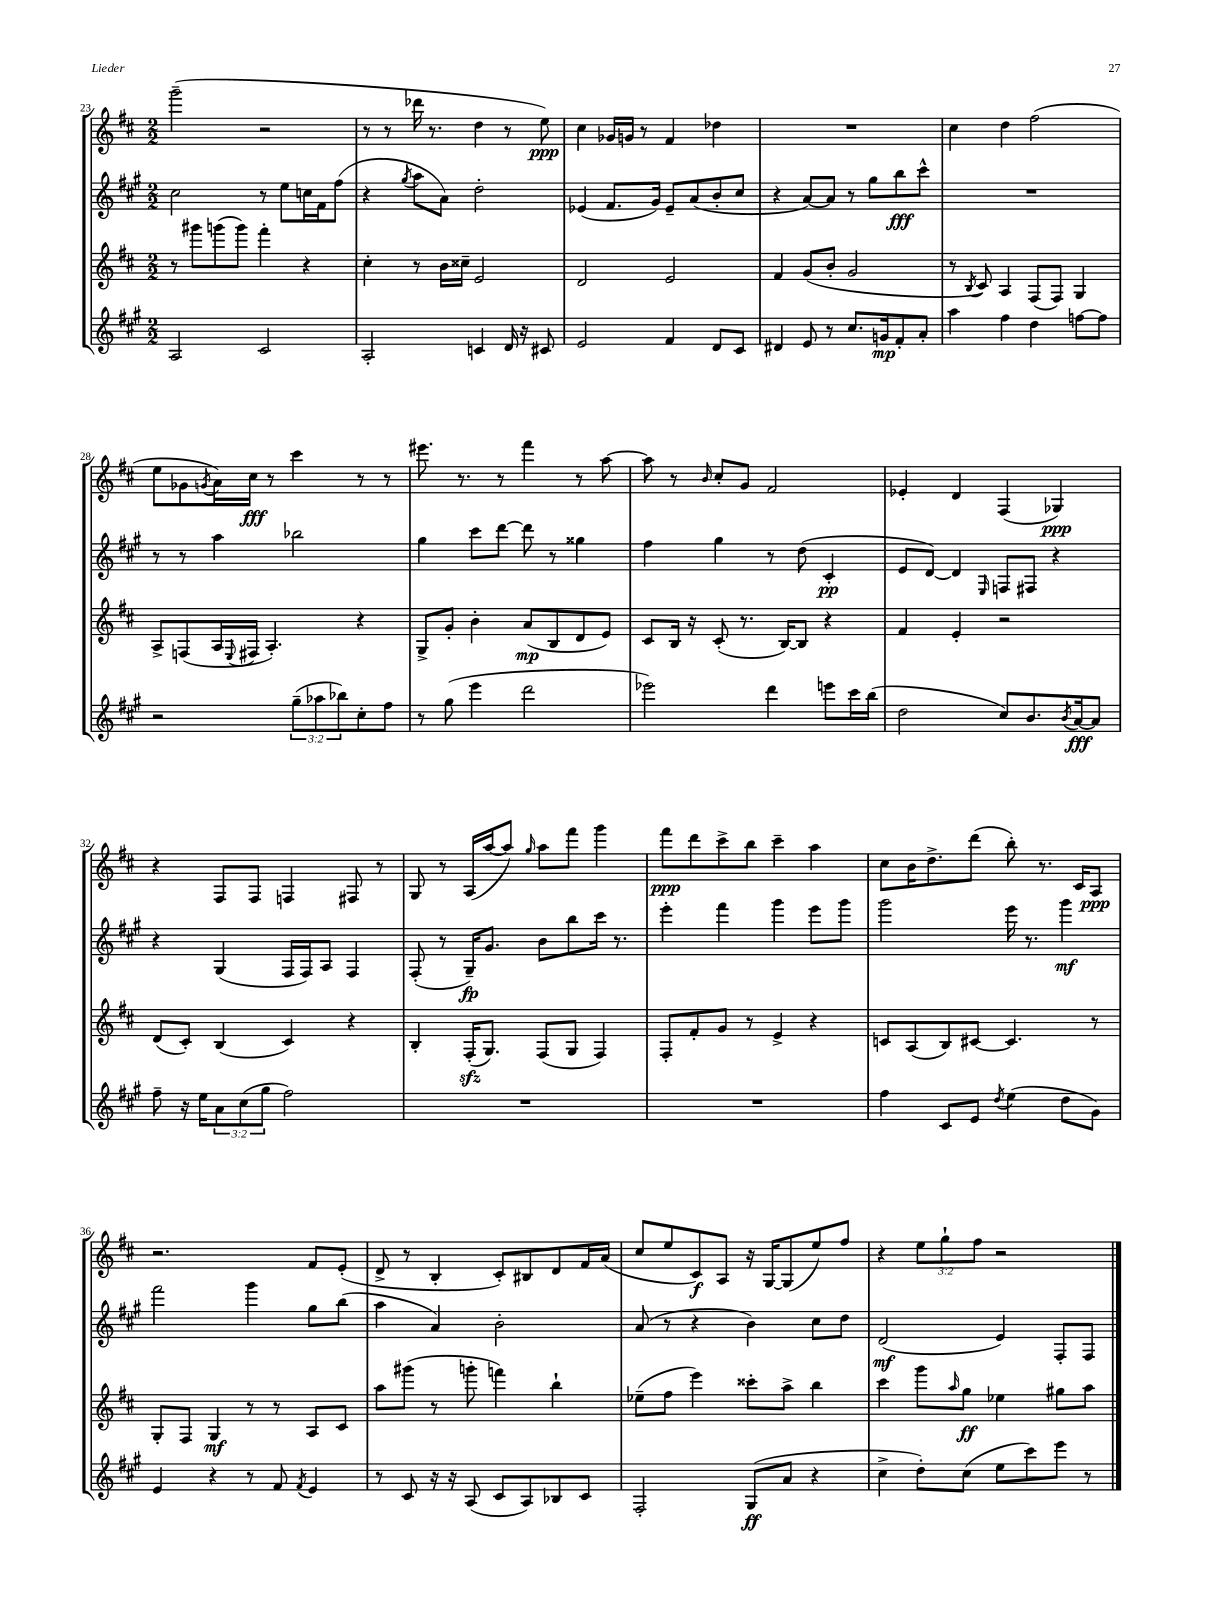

**kern	**kern	**kern	**kern
*staff4	*staff3	*staff2	*staff1
*clefG2	*clefG2	*clefG2	*clefG2
*k[f#c#g#]	*k[f#c#]	*k[f#c#g#]	*k[f#c#]
*M2/2	*M2/2	*M2/2	*M2/2
2A/	8r	2cc#\	(2ggg~\
.	8ggg#\L	.	.
.	(8ggg\	.	.
.	8ggg\J)	.	.
2c#/	4fff#'\	8r	2r
.	.	8ee\L	.
.	4r	16cc\L	.
.	.	16f#\J	.
.	.	(8ff#\J	.
=	=	=	=
2A'/	4cc#'\	4r	8r
.	.	.	8r
.	.	8qgg#/	.
.	8r	8aa\L	16ddd-\
.	.	.	8.r
.	16b\LL	8a\J)	.
.	16cc##~\JJ	.	.
4c/	2e/	2dd'\	4dd\
16d/	.	.	8r
16r	.	.	.
8c#/	.	.	8ee\)
=	=	=	=
2e/	2d/	(4e-/	4cc#\
.	.	8.f#/L	16g-/LL
.	.	.	16g/JJ
.	.	.	8r
.	.	16g#/Jk)	.
4f#/	2e/	8e-~/L	4f#/
.	.	(8a/	.
8d/L	.	8b'/	4dd-\
8c#/J	.	8cc#/J	.
=	=	=	=
4d#/	4f#/	4r	1r
8e/	(8g/L	[8a/L)	.
8r	8b'/J	8a/]J	.
8.cc#/L	2g/	8r	.
.	.	8gg#\L	.
16g/k	.	.	.
8f#'/	.	8bb\	.
8a'/J	.	8ccc#^^\J	.
=	=	=	=
4aa\	8r	1r	4cc#\
.	8qB/	.	.
.	8c#/)	.	.
4ff#\	4A/	.	4dd\
4dd\	(8F#/L	.	(2ff#\
.	8F#/J)	.	.
[8ff\L	4G/	.	.
8ff\]J	.	.	.
=	=	=	=
2r	8A^/L	8r	8ee\L
.	(8F/	8r	8g-\
.	.	.	8qg/
.	16A/L	4aa\	16a\L)
.	8qqE/	.	.
.	16F#/JJ	.	16cc#\JJ
.	4.A'/)	.	8r
(12gg#~\L	.	2bb-\	4ccc#\
12aa-\	.	.	.
12bb-\)	.	.	.
8cc#'\	4r	.	8r
8ff#\J	.	.	8r
=	=	=	=
8r	8G^/L	4gg#\	8.eee#\
(8gg#\	8g'/J	.	.
.	.	.	8.r
4eee\	4b'\	8ccc#\L	.
.	.	[8ddd\J	8r
2ddd\	(8a/L	8ddd\]	4fff#\
.	8B/	8r	.
.	8d/	4gg##\	8r
.	8e/J)	.	[8aa\
=	=	=	=
2eee-\)	8c#/L	4ff#\	8aa\]
.	16B/Jk	.	8r
.	16r	.	.
.	.	.	16qqb/
.	(8c#'/	4gg#\	8cc#'/L
.	8.r	.	8g/J
4ddd\	.	8r	2f#/
.	[16B/LK)	.	.
.	8B/]J	(8dd\	.
8eee\L	4r	4c#'/	.
16ccc#\L	.	.	.
(16bb\JJ	.	.	.
=	=	=	=
2dd\	4f#/	8e/L	4e-'/
.	.	[8d/J)	.
.	4e'/	4d/]	4d/
.	.	16qqE/	.
8cc#/L)	2r	8F/L	(4F#/
8.b/	.	8F#/J	.
.	.	4r	4G-/)
8qb/	.	.	.
[16a/k	.	.	.
8a/]J	.	.	.
=	=	=	=
8ff#~\	(8d/L	4r	4r
16r	8c#'/J)	.	.
16ee\LK	.	.	.
12a\	(4B/	(4G#/	8F#/L
(12cc#\	.	.	.
.	.	.	8F#/J
12gg#\J	.	.	.
2ff#\)	4c#/)	16F#/LL	4F/
.	.	16F#/J)	.
.	.	8A/J	.
.	4r	4F#/	8F#/
.	.	.	8r
=	=	=	=
1r	4B'/	(8F#'/	8G/
.	.	8r	8r
.	(16F#'/LK	16G#~/LK)	(16A/LL
.	8.G/J)	8.g#/J	[16aa/J
.	.	.	8aa/]J)
.	.	.	16qqgg/
.	(8F#/L	8b\L	8aa\L
.	8G/J	8bb\	8fff#\J
.	4F#/)	16ccc#\Jk	4ggg\
.	.	8.r	.
=	=	=	=
1r	8F#'/L	4eee'\	8fff#\L
.	8f#'/	.	8ddd\
.	8g/J	4fff#\	8ccc#^\
.	8r	.	8bb\J
.	4e^/	4ggg#\	4ccc#~\
.	4r	8eee\L	4aa\
.	.	8ggg#\J	.
=	=	=	=
4ff#\	8c/L	2ggg#\	8cc#\L
.	(8A/	.	16b\K
.	.	.	8.dd^\
8c#/L	8B/)	.	.
8e/J	[8c#/J	.	(8ddd\J
8qdd/	.	.	.
(4ee\	4.c#/]	16eee\	8bb'\)
.	.	8.r	.
.	.	.	8.r
8dd\L	.	4ggg#\	.
.	.	.	16c#/LK
8g#\J)	8r	.	8A/J
=	=	=	=
4e/	8G'/L	2fff#\	2.r
.	8F#/J	.	.
4r	4G/	.	.
8r	8r	4ggg#\	.
8f#/	8r	.	.
8qf#/	.	.	.
4e/	8A/L	8gg#\L	8f#/L
.	8c#/J	(8bb\J	(8e'/J
=	=	=	=
8r	8aa\L	4aa\	8d^/
8c#/	(8ggg#\J	.	8r
16r	8r	4a/)	4B'/
16r	.	.	.
(8A/	8ggg'\	.	.
8c#/L	4fff\)	2b'\	8c#'/L)
8A/)	.	.	8B#/
8B-/	4bb`\	.	8d/
8c#/J	.	.	16f#/L
.	.	.	(16a/JJ
=	=	=	=
2F#'/	(8ee-~\L	(8a/	8cc#/L
.	8ff#\J	8r	8ee/
.	4eee\)	4r	8c#/)
.	.	.	8A/J
(8G#/L	8ccc##'\L	4b\)	16r
.	.	.	[16G/LK
8a/J	8aa^\J	.	(8G/]
4r	4bb\	8cc#\L	8ee/)
.	.	8dd\J	8ff#/J
=	=	=	=
4cc#^\	4ccc#\	(2d/	4r
8dd'\L)	8ggg\L	.	12ee\L
.	.	.	12gg`\
.	16qqaa/	.	.
(8cc#\J	8gg\J	.	.
.	.	.	12ff#\J
8ee\L	4ee-\	4e/)	2r
8ccc#\)	.	.	.
8eee\J	8gg#\L	8F#'/L	.
8r	8aa\J	8F#/J	.
==	==	==	==
*-	*-	*-	*-
